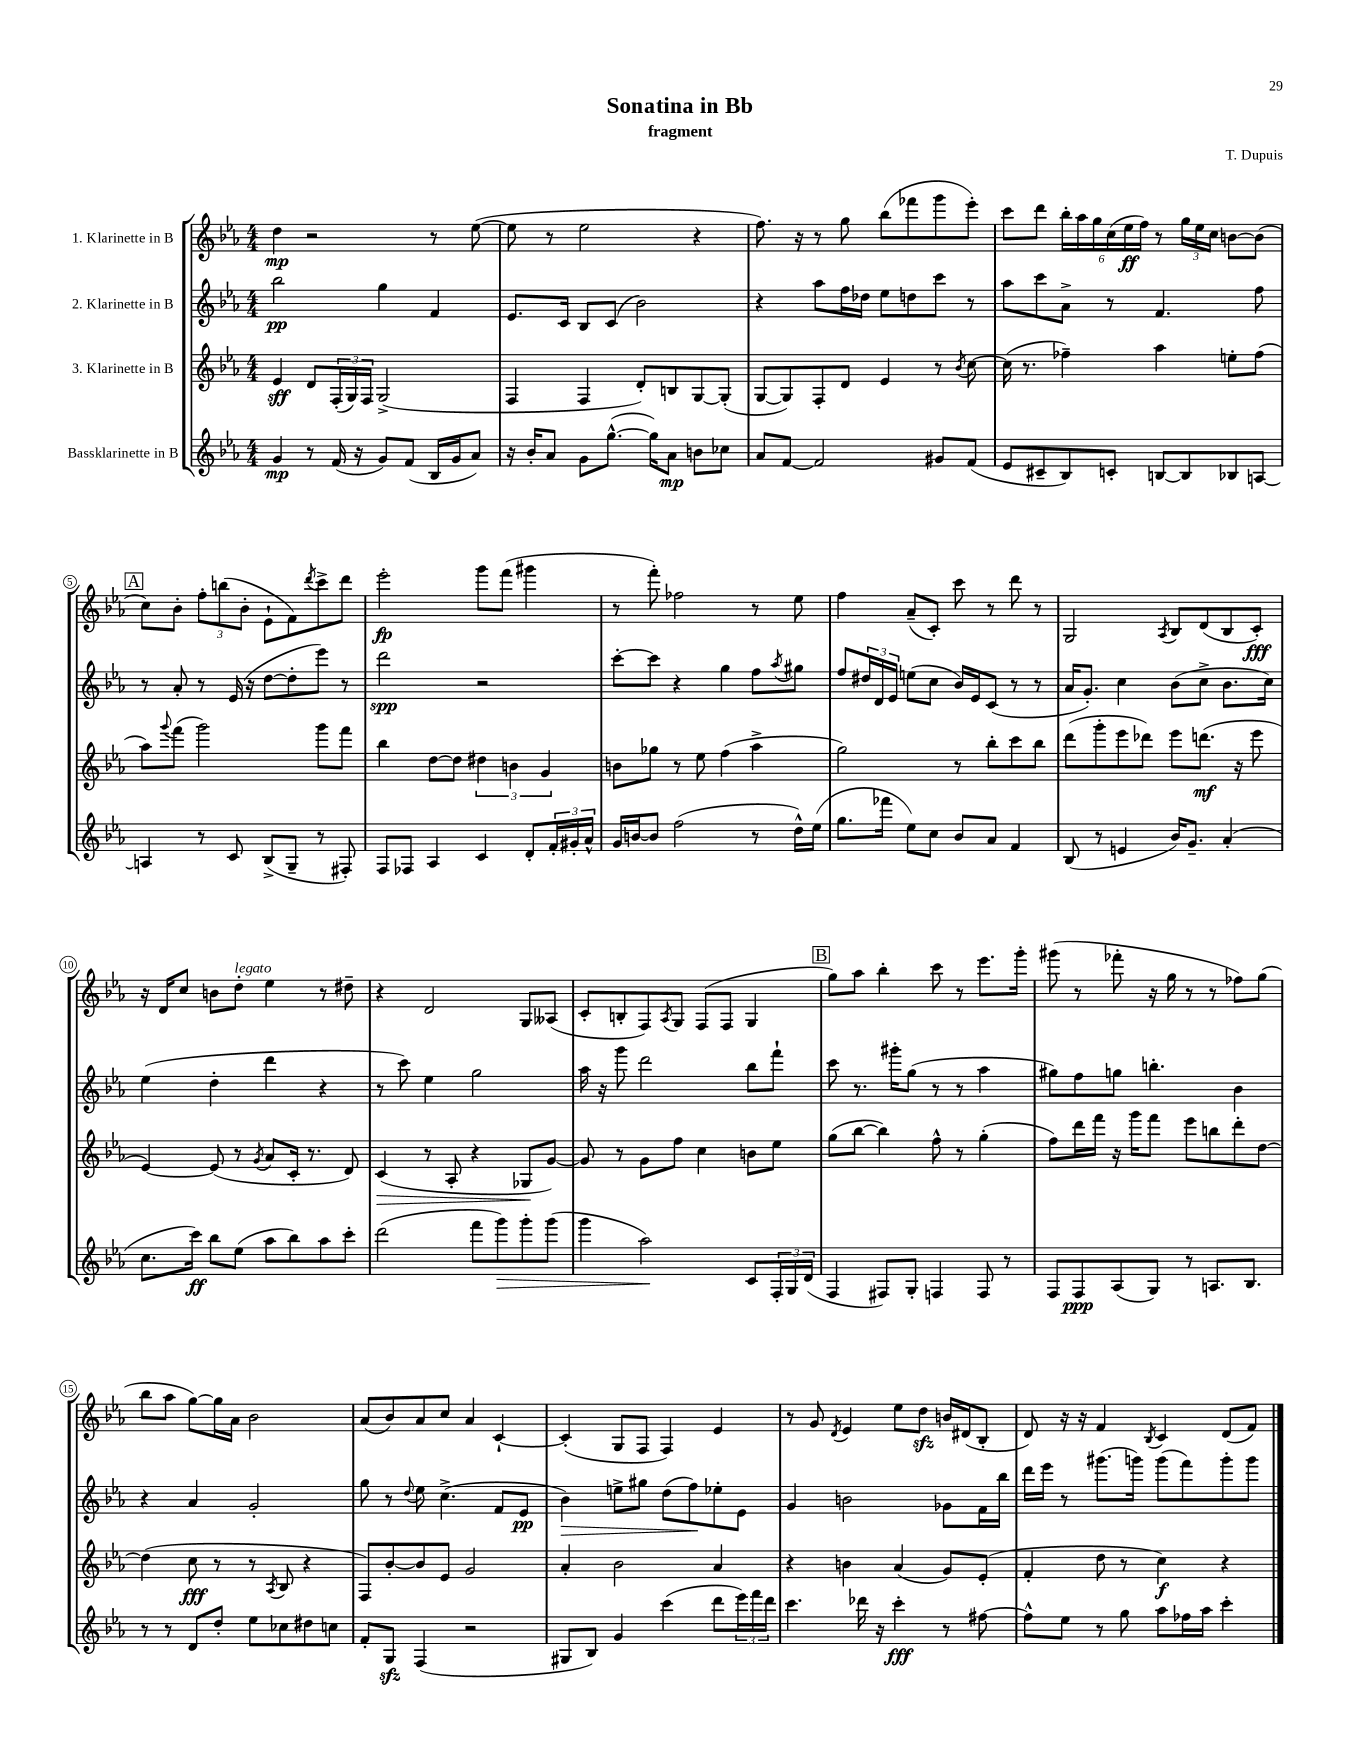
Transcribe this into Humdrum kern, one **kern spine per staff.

**kern	**kern	**kern	**kern
*staff4	*staff3	*staff2	*staff1
*clefG2	*clefG2	*clefG2	*clefG2
*k[b-e-a-]	*k[b-e-a-]	*k[b-e-a-]	*k[b-e-a-]
*M4/4	*M4/4	*M4/4	*M4/4
4g	4e-	2bb-	4dd
8r	8d	.	2r
(16f	(24F'	.	.
.	24G)	.	.
16r	.	.	.
.	24F	.	.
8g)	(2G^	4gg	.
(8f	.	.	.
16B-	.	4f	8r
16g	.	.	.
8a-)	.	.	([8ee-
=	=	=	=
16r	4F	8.e-	8ee-]
16b-'	.	.	.
8a-	.	.	8r
.	.	16c	.
8g	4F	8B-	2ee-
([8.gg^^	.	(8c	.
.	8d')	2b-)	.
16gg])	.	.	.
8a-	8B	.	.
8b	[8G	.	4r
8cc-	(8G']	.	.
=	=	=	=
8a-	[8G	4r	8.ff)
[8f	8G])	.	.
.	.	.	16r
2f]	8F'	8aa-	8r
.	8d	16ff	8gg
.	.	16dd-	.
.	4e-	8ee-	(8bb-
.	.	8dd	8fff-
8g#	8r	8ccc	8ggg
.	8qb-	.	.
(8f	[8cc	8r	8eee-')
=	=	=	=
8e-	(16cc]	8aa-	8ccc
.	8.r	.	.
8c#~	.	8ccc	8ddd
8B-)	4ff-~)	8a-^	24bb-'
.	.	.	24aa-
.	.	.	24gg
8c'	.	8r	(24cc
.	.	.	24ee-
.	.	.	24ff)
[8B	4aa-	4.f	8r
8B]	.	.	24gg
.	.	.	24ee-
.	.	.	24cc
8B-	8ee'	.	[8b
[8A	(8ff-	8ff	(8b]
=	=	=	=
4A]	8aa-)	8r	8cc)
.	8qqggg	.	.
.	(8fff	8a-'	8b-'
8r	2ggg)	8r	12ff'
.	.	.	(12bb
8c	.	(16e-	.
.	.	.	12b-'
.	.	16r	.
(8B-^	.	[8dd	8e-`
8G~	.	8dd']	8f)
.	.	.	8qddd
8r	8ggg	8eee-)	8ccc^
8F#')	8fff	8r	8ddd
=	=	=	=
8F	4bb-	2ddd	2eee-'
8F-	.	.	.
4A-	[8dd	.	.
.	8dd]	.	.
4c	6dd#	2r	8ggg
.	.	.	(8fff
.	6b	.	.
8d'	.	.	4ggg#
.	6g	.	.
24f'	.	.	.
24g#'	.	.	.
24a-^^	.	.	.
=	=	=	=
16g	8b	[8ccc'	8r
[16b	.	.	.
8b]	8gg-	8ccc]	8fff')
(2ff	8r	4r	2ff-
.	8ee-	.	.
.	(4ff	4gg	.
8r	4aa-^	8ff	8r
.	.	8qaa-	.
16dd^^)	.	8gg#	8ee-
(16ee-	.	.	.
=	=	=	=
8.gg	2gg)	8ff	4ff
.	.	24dd#	.
.	.	24d	.
16fff-	.	.	.
.	.	24e-	.
8ee-)	.	(8ee	(8a-~
8cc	.	8cc	8c')
8b-	8r	16b-)	8ccc
.	.	16e-	.
8a-	8bb-'	(8c	8r
4f	8ccc	8r	8ddd
.	8bb-	8r	8r
=	=	=	=
(8B-	(8ddd	16a-	2G
.	.	8.g')	.
8r	8ggg'	.	.
4e	8eee-	4cc	.
.	8ddd-)	.	.
.	.	.	8qA-
16b-)	8eee-	(8b-	8B-
8.g~	.	.	.
.	(8.ddd	8cc^	(8d
(4a-'	.	8.b-	8B-
.	16r	.	.
.	8eee-	.	8c')
.	.	16cc)	.
=	=	=	=
8.cc	[4e-)	(4ee-	16r
.	.	.	16d
.	.	.	8cc
16ccc)	.	.	.
8bb-	(8e-]	4dd'	8b
(8ee-	8r	.	8dd'
.	8qg	.	.
8aa-	8a-	4ddd	4ee-
8bb-)	16c'	.	.
.	8.r	.	.
8aa-	.	4r	8r
8ccc'	8d)	.	8dd#~
=	=	=	=
(2ddd	(4c	8r	4r
.	.	8ccc)	.
.	8r	4ee-	2d
.	8A-'	.	.
8fff	4r	2gg	.
8ggg)	.	.	.
8ggg'	8G-	.	8G
(8ggg	[8g)	.	(8A--
=	=	=	=
4ggg	8g]	16aa-	8c'
.	.	16r	.
.	8r	8ggg	8B'
2aa-)	8g	2ddd	8F)
.	.	.	8qA-
.	8ff	.	8G
.	4cc	.	(8F
.	.	.	8F
8c	8b	8bb-	4G
24F'	8ee-	8fff`	.
24G	.	.	.
(24d	.	.	.
=	=	=	=
4F	(8gg	8ccc	8gg)
.	[8bb-	8.r	8aa-
8F#)	4bb-])	.	4bb-'
.	.	16ggg#'	.
8G'	.	(8gg	.
4F	8ff^^	8r	8ccc
.	8r	8r	8r
8F	(4gg'	4aa-	8.eee-
8r	.	.	.
.	.	.	16ggg'
=	=	=	=
8F	8ff)	8gg#)	(8ggg#
8F	16ddd	8ff	8r
.	16fff	.	.
(8A-	16r	8gg	8fff-'
.	16ggg	.	.
8G)	8fff	4.bb'	16r
.	.	.	16gg
8r	8eee-	.	8r
8.A	8bb	.	8r
.	8ddd'	4b-	8ff-)
8.B-	.	.	.
.	[8dd	.	(8gg
=	=	=	=
8r	(4dd]	4r	8bb-
8r	.	.	8aa-
8d	8cc	4a-	[8gg)
8dd'	8r	.	16gg]
.	.	.	16a-
8ee-	8r	2g'	2b-
.	8qA-	.	.
8cc-	8B-	.	.
8dd#	4r	.	.
8cc	.	.	.
=	=	=	=
8f'	8F)	8gg	(8a-
8G	[8b-'	8r	8b-)
.	.	8qqdd	.
(4F	8b-]	8ee-	8a-
.	8e-	(4.cc^	8cc
2r	2g	.	4a-
.	.	8f	[4c`
.	.	8e-	.
=	=	=	=
8G#	4a-'	4b-)	(4c']
8B-)	.	.	.
4g	2b-	8ee^	8G
.	.	8gg#	8F
(4ccc	.	(8dd	4F)
.	.	8ff)	.
8ddd	4a-	8ee-'	4e-
24eee-)	.	8e-	.
24fff	.	.	.
24ddd	.	.	.
=	=	=	=
4.ccc	4r	4g	8r
.	.	.	8g
.	.	.	8qd
.	4b	2b	4e-
16ddd-	.	.	.
16r	.	.	.
4ccc'	(4a-	.	8ee-
.	.	.	8dd
8r	8g)	8g-	16b
.	.	.	(16d#
[8ff#	(8e-'	16f	8B-'
.	.	16bb-	.
=	=	=	=
8ff#^^]	4f'	16ddd	8d)
.	.	16eee-	.
8ee-	.	8r	16r
.	.	.	16r
8r	8dd	(8.ggg#	4f
8gg	8r	.	.
.	.	16ggg)	.
.	.	.	8qB-
8aa-	4cc)	(8ggg	4c
16ff-	.	8fff)	.
16aa-	.	.	.
4ccc'	4r	8ggg'	(8d
.	.	8ggg	8f)
==	==	==	==
*-	*-	*-	*-
